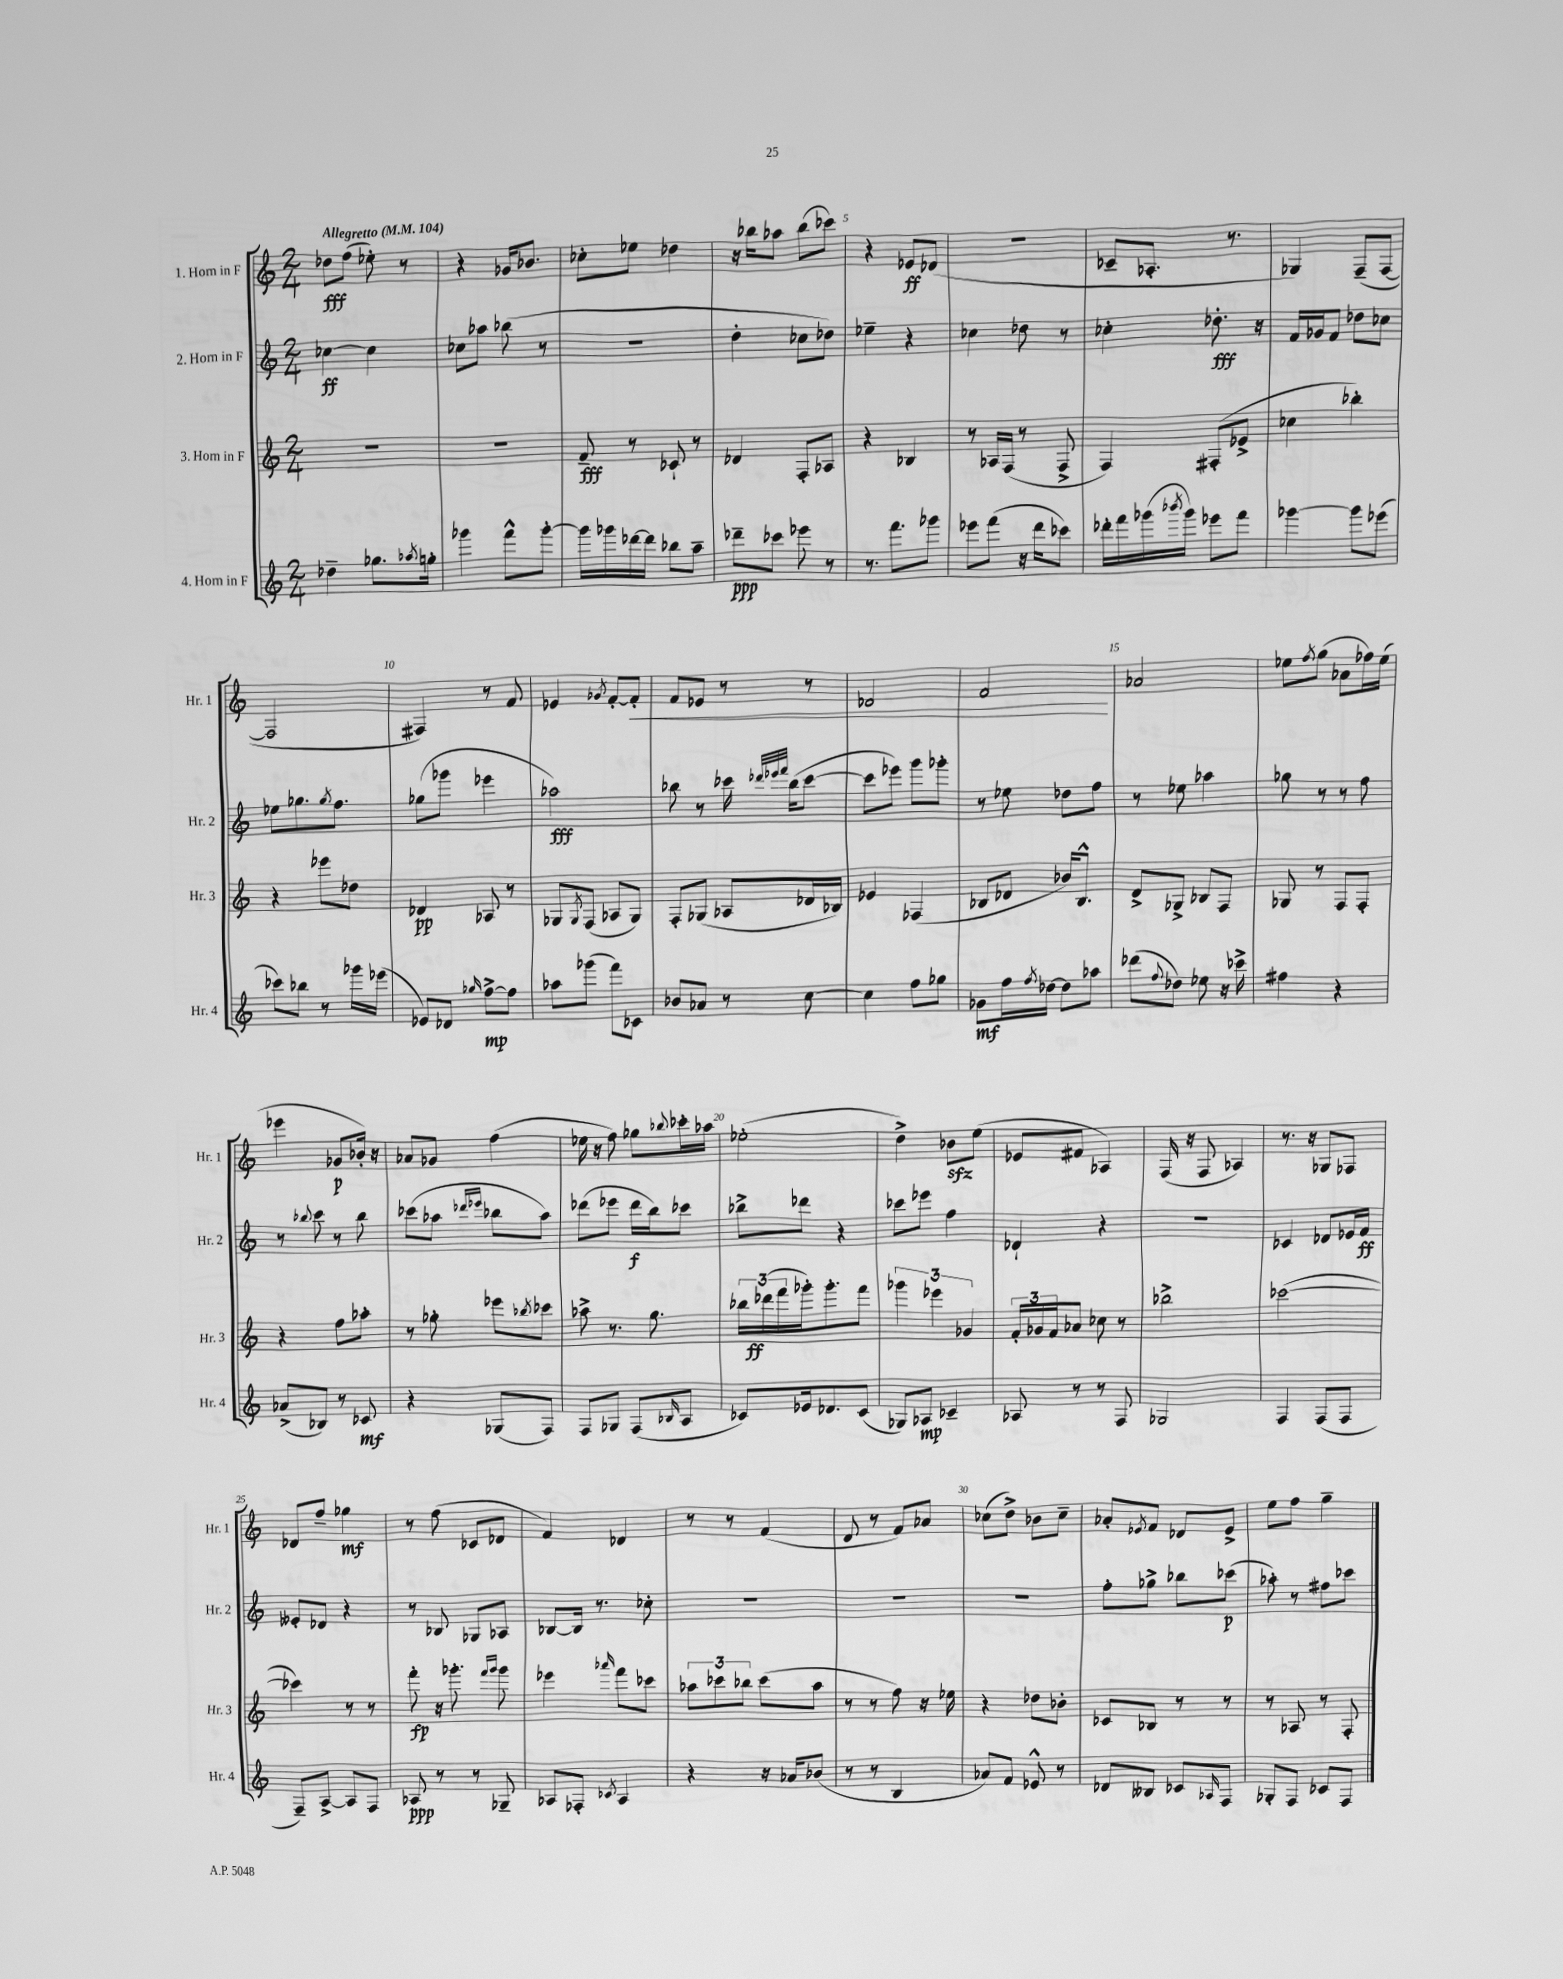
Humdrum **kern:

**kern	**dynam	**kern	**dynam	**kern	**dynam	**kern	**dynam
*part4	*part4	*part3	*part3	*part2	*part2	*part1	*part1
*staff4	*staff4	*staff3	*staff3	*staff2	*staff2	*staff1	*staff1
*I"4. Horn in F	*	*I"3. Horn in F	*	*I"2. Horn in F	*	*I"1. Horn in F	*
*I'Hr. 4	*	*I'Hr. 3	*	*I'Hr. 2	*	*I'Hr. 1	*
*clefG2	*	*clefG2	*	*clefG2	*	*clefG2	*
*k[]	*	*k[]	*	*k[]	*	*k[]	*
*M2/4	*	*M2/4	*	*M2/4	*	*M2/4	*
*MM104	*	*MM104	*	*MM104	*	*MM104	*
=1	=1	=1	=1	=1	=1	=1	=1
!	!	!	!	!	!	!LO:TX:a:B:t=Allegretto	!
4dd-X~\	.	2r	.	[4cc-X\	ff	8dd-X\L	fff
.	.	.	.	.	.	(8ff\J	.
8.gg-X\L	.	.	.	4cc-\]	.	8ee-X'\)	.
.	.	.	.	.	.	8r	.
8qaa-X/	.	.	.	.	.	.	.
16ggn'\Jk	.	.	.	.	.	.	.
=2	=2	=2	=2	=2	=2	=2	=2
4ggg-X\	.	2r	.	8cc-X\L	.	4r	.
.	.	.	.	8aa-X\J	.	.	.
8fff^^\L	.	.	.	(8bb-X\	.	16g-X/KL	.
.	.	.	.	.	.	8.b-X/J	.
[8ggg-'\J	.	.	.	8r	.	.	.
=3	=3	=3	=3	=3	=3	=3	=3
16ggg-\LL]	.	8f~/	fff	2r	.	8cc-X'\L	.
16ggg-X\	.	.	.	.	.	.	.
[16ddd-X\	.	8r	.	.	.	8ee-X\J	.
16ddd-\JJ]	.	.	.	.	.	.	.
8bb-X\L	.	8c-X`/	.	.	.	4dd-X\	.
8aa~\J	.	8r	.	.	.	.	.
=4	=4	=4	=4	=4	=4	=4	=4
8ddd-X~\L	ppp	4d-X/	.	4dd'\	.	16r	.
.	.	.	.	.	.	16bb-X\KL	.
8ccc-X\J	.	.	.	.	.	8aa-X\J	.
8eee-X\	.	8F'/L	.	8cc-X\L	.	(8bb-\L	.
8r	.	8A-X/J	.	8dd-X\J)	.	8ccc-X\J)	.
=5	=5	=5	=5	=5	=5	=5	=5
8.r	.	4r	.	4ee-X~\	.	4r	.
8.fff\L	.	.	.	.	.	.	.
.	.	4B-X/	.	4r	.	8e-X/L	ff
8ggg-X\J	.	.	.	.	.	(8d-X/J	.
=6	=6	=6	=6	=6	=6	=6	=6
8eee-X\L	.	8r	.	4cc-X\	.	2r	.
(8fff\J	.	16A-X/LL	.	.	.	.	.
.	.	(16F/JJ	.	.	.	.	.
16r	.	8r	.	8dd-X\	.	.	.
16ddd\KL	.	.	.	.	.	.	.
8ccc-X\J)	.	8F^/	.	8r	.	.	.
=7	=7	=7	=7	=7	=7	=7	=7
16ddd-X'\LL	.	4F/)	.	4cc-X'\	.	8c-X~/L	.
16fff\	.	.	.	.	.	.	.
(16ggg-X\	.	.	.	.	.	8.A-X'/J	.
8qbbb-X/	.	.	.	.	.	.	.
16ggg-\JJ)	.	.	.	.	.	.	.
8eee-X\L	.	(8F#X'/L	.	8.dd-X'\	fff	.	.
.	.	.	.	.	.	8.r	.
8fff\J	.	8e-X^/J	.	.	.	.	.
.	.	.	.	16r	.	.	.
=8	=8	=8	=8	=8	=8	=8	=8
[4ggg-X\	.	4cc-X\	.	16f/LL	.	4G-X/)	.
.	.	.	.	16g-X/J	.	.	.
.	.	.	.	8f/J	.	.	.
8ggg-\L]	.	4bb-X'\)	.	8dd-X\L	.	(8F~/L	.
(8eee-X\J	.	.	.	8cc-X\J	.	[8F/J	.
!!LO:LB:g=z
=9	=9	=9	=9	=9	=9	=9	=9
8ccc-X\L)	.	4r	.	8ee-X\L	.	2F/]	.
8bb-X\J	.	.	.	8.gg-X\	.	.	.
8r	.	8eee-X\L	.	.	.	.	.
.	.	.	.	8qgg-/	.	.	.
.	.	.	.	8.ff\J	.	.	.
16ggg-X\LL	.	8dd-X\J	.	.	.	.	.
(16eee-X\JJ	.	.	.	.	.	.	.
=10	=10	=10	=10	=10	=10	=10	=10
8e-X/L)	.	4d-X/	pp	(8gg-X\L	.	4F#X/)	.
8d-X/J	.	.	.	8ggg-X\J	.	.	.
16qqgg-X/	.	.	.	.	.	.	.
[8ff^\L	mp	8A-X/	.	4eee-X\	.	8r	.
8ff\J]	.	8r	.	.	.	8f/	.
=11	=11	=11	=11	=11	=11	=11	=11
8aa-X\L	.	8G-X/L	.	2aa-X\)	fff	4e-X/	.
.	.	8qG-/	.	.	.	.	.
(8ggg-X\J	.	(8F/J	.	.	.	.	.
.	.	.	.	.	.	8qg-X/	.
8fff\L)	.	8A-X/L	.	.	.	[8f'/L	.
!	!	!	!	!	!	!	!LO:HP:b
8c-X\J	.	8G-/J)	.	.	.	8f'/J]	<
=12	=12	=12	=12	=12	=12	=12	=12
8b-X/L	.	8F'/L	.	8bb-X\	.	8f/L	.
8a-X/J	.	(8G-X/J	.	8r	.	8e-X/J	.
8r	.	8A-X/L	.	16ccc-X\	.	8r	.
.	.	.	.	32qqddd-X/LLL	.	.	.
.	.	.	.	32qqeee-X/	.	.	.
.	.	.	.	32qqfff/JJJ	.	.	.
.	.	.	.	(16bb-\KL	.	.	.
[8cc\	.	16d-X/L	.	[8ccc-\J	.	8r	.
.	.	16B-X/JJ)	.	.	.	.	.
=13	=13	=13	=13	=13	=13	=13	=13
4cc\]	.	4e-X/	.	8ccc-\L]	.	2d-X/	.
.	.	.	.	8eee-X\J)	.	.	.
8ff\L	.	(4F-X/	.	8ggg\L	.	.	.
8gg-X\J	.	.	.	8ggg-X'\J	.	.	.
=14	=14	=14	=14	=14	=14	=14	=14
8g-X\L	mf	8B-X/L	.	8r	.	2f/	.
16ff\L	.	8d-X/J	.	8ee-X\	.	.	.
8qff/	.	.	.	.	.	.	.
[16dd-X\JJ	.	.	.	.	.	.	.
8dd-\L]	.	16b-X/KL)	.	8dd-X\L	.	.	.
.	.	8.B-^^/J	.	.	.	.	.
8aa-X\J	.	.	.	8ff\J	.	.	.
.	.	.	.	.	.	.	[
=15	=15	=15	=15	=15	=15	=15	=15
(8ddd-X\L	.	8d^/L	.	8r	.	2a-X/	.
8qqff/	.	.	.	.	.	.	.
8dd-X\J)	.	8G-X^/J	.	8ee-X\	.	.	.
8ee-X\	.	8B-X/L	.	4aa-X\	.	.	.
16r	.	8F/J	.	.	.	.	.
16ccc-X^\	.	.	.	.	.	.	.
=16	=16	=16	=16	=16	=16	=16	=16
4ff#X\	.	8G-X/	.	8gg-X\	.	8ee-X\L	.
.	.	.	.	.	.	8qff/	.
.	.	8r	.	8r	.	(8gg\J	.
4r	.	8F/L	.	8r	.	8a-X\L	.
.	.	8F'/J	.	8ff\	.	16ff-X\L)	.
.	.	.	.	.	.	(16ee-\JJ	.
!!LO:LB:g=z
=17	=17	=17	=17	=17	=17	=17	=17
(8a-X^/L	.	4r	.	8r	.	4eee-X\	.
.	.	.	.	8qqbb-X/	.	.	.
8B-X/J)	.	.	.	8ccc\	.	.	.
8r	.	8ff\L	.	8r	.	8g-X/L	p
8c-X/	mf	8aa-X'\J	.	8bb-\	.	16b-X'/Jk)	.
.	.	.	.	.	.	16r	.
=18	=18	=18	=18	=18	=18	=18	=18
4r	.	8r	.	(8ccc-X\L	.	8a-X/L	.
.	.	8gg-X'\	.	8aa-X\J	.	8g-X/J	.
.	.	.	.	16qqddd-X/LL	.	.	.
.	.	.	.	16qqeee-X/JJ	.	.	.
(8G-X/L	.	8eee-X\L	.	8bb-X\L	.	(4ff\	.
.	.	8qbb-X/	.	.	.	.	.
8F/J)	.	8ccc-X\J	.	8aa-\J)	.	.	.
=19	=19	=19	=19	=19	=19	=19	=19
8F/L	.	8aa-X^\	.	(8ddd-X\L	.	16ee-X\	.
.	.	.	.	.	.	16r	.
8G-X/J	.	8.r	.	8eee-X\J	.	8ff\)	.
(8F/L	.	.	.	16ddd-\LL	f	8gg-X\L	.
.	.	8.gg\	.	16bb\J)	.	.	.
16qqB-X/	.	.	.	.	.	8qqbb-X/	.
8A/J	.	.	.	8ccc-X\J	.	16ccc-X'\L	.
.	.	.	.	.	.	16aa-X\JJ	.
=20	=20	=20	=20	=20	=20	=20	=20
8c-X/L)	.	24bb-X\LL	.	8bb-X^\L	.	(2ee-X'\	.
.	.	(24ddd-X\	ff	.	.	.	.
.	.	24fff\	.	.	.	.	.
16e-X/k	.	16ggg-X'\J)	.	8ddd-X\J	.	.	.
8.d-X/	.	8.ggg-'\	.	.	.	.	.
.	.	.	.	4r	.	.	.
(8c-/J	.	8fff\J	.	.	.	.	.
=21	=21	=21	=21	=21	=21	=21	=21
8G-X/L)	.	6ggg-X\	.	8ccc-X\L	.	4dd^\)	.
8A-X/J	mp	.	.	8eee-X\J	.	.	.
.	.	6eee-X\	.	.	.	.	.
4c-X~/	.	.	.	4ff\	.	8b-Xzz\L	.
.	.	6g-X/	.	.	.	.	.
.	.	.	.	.	.	(8ee\J	.
=22	=22	=22	=22	=22	=22	=22	=22
8A-X/	.	24f'/LL	.	4d-X`/	.	8e-X/L	.
.	.	24g-X/	.	.	.	.	.
.	.	24f/J	.	.	.	.	.
8r	.	8a-X/J	.	.	.	8f#X/J	.
8r	.	8cc-X\	.	4r	.	4A-X/)	.
8F/	.	8r	.	.	.	.	.
=23	=23	=23	=23	=23	=23	=23	=23
2G-X/	.	2bb-X^\	.	2r	.	(16F/	.
.	.	.	.	.	.	16r	.
.	.	.	.	.	.	8F/	.
.	.	.	.	.	.	4A-X/)	.
=24	=24	=24	=24	=24	=24	=24	=24
4F/	.	([2ccc-X\	.	4c-X/	.	8.r	.
.	.	.	.	.	.	16r	.
(8F/L	.	.	.	8d-X/L	.	8G-X/L	.
8F/J	.	.	.	16e-X/L	.	8F-X/J	.
.	.	.	.	16f/JJ	ff	.	.
!!LO:LB:g=z
=25	=25	=25	=25	=25	=25	=25	=25
8F~/L)	.	4ccc-X\])	.	8e--X'/L	.	8d-X/L	.
[8A^/J	.	.	.	8d-X/J	.	8ff~/J	.
8A/L]	.	8r	.	4r	.	4gg-X\	mf
8F/J	.	8r	.	.	.	.	.
=26	=26	=26	=26	=26	=26	=26	=26
8A-X/	ppp	8fff'\	fp	8r	.	8r	.
8r	.	16r	.	8B-X/	.	(8ff\	.
.	.	8.ggg-X'\	.	.	.	.	.
8r	.	.	.	8G-X/L	.	8c-X/L	.
.	.	16qqfff/LL	.	.	.	.	.
.	.	16qqggg-/JJ	.	.	.	.	.
8G-X~/	.	8ggg-\	.	8A-X/J	.	8d-X/J	.
=27	=27	=27	=27	=27	=27	=27	=27
8A-X/L	.	4eee-X\	.	[8B-X/L	.	4f/)	.
8F-X'/J	.	.	.	16B-/Jk]	.	.	.
.	.	.	.	8.r	.	.	.
8qc-X/	.	16qqaaa-X/	.	.	.	.	.
4A-/	.	8fff\L	.	.	.	4d-X/	.
.	.	8ccc-X\J	.	8cc-X'\	.	.	.
=28	=28	=28	=28	=28	=28	=28	=28
4r	.	12aa-X\L	.	2r	.	8r	.
.	.	12ccc-X\	.	.	.	.	.
.	.	.	.	.	.	8r	.
.	.	12bb-X\J	.	.	.	.	.
16r	.	(8ccc-\L	.	.	.	(4f/	.
16a-X/KL	.	.	.	.	.	.	.
(8b-X/J	.	8aa-\J	.	.	.	.	.
=29	=29	=29	=29	=29	=29	=29	=29
8r	.	8r	.	2r	.	8d/	.
8r	.	8r	.	.	.	8r	.
4B/	.	8ff\)	.	.	.	8f/L)	.
.	.	16r	.	.	.	8a-X/J	.
.	.	16ee-X\	.	.	.	.	.
=30	=30	=30	=30	=30	=30	=30	=30
8a-X/L)	.	4r	.	2r	.	(8cc-X\L	.
8f/J	.	.	.	.	.	8dd^\J)	.
8e-X^^/	.	8dd-X\L	.	.	.	8b-X\L	.
8r	.	8b-X'\J	.	.	.	8cc-~\J	.
=31	=31	=31	=31	=31	=31	=31	=31
8d-X/L	.	8c-X/L	.	8ff'\L	.	8a-X'/L	.
.	.	.	.	.	.	8qe-X/	.
8B--X/J	.	8B-X/J	.	8gg-X^\J	.	8f/J	.
8c-X/L	.	8r	.	8bb-X\L	.	8d-X/L	.
16qqA-X/	.	.	.	.	.	.	.
8F/J	.	8r	.	(8ccc-X\J	p	8e-^/J	.
=32	=32	=32	=32	=32	=32	=32	=32
8G-X'/L	.	8r	.	8aa-X'\)	.	8ee\L	.
8F/J	.	8A-X/	.	8r	.	8ff\J	.
8c-X/L	.	8r	.	8ff#X\L	.	4gg~\	.
8F/J	.	8F'/	.	8ccc-X\J	.	.	.
==	==	==	==	==	==	==	==
*-	*-	*-	*-	*-	*-	*-	*-
